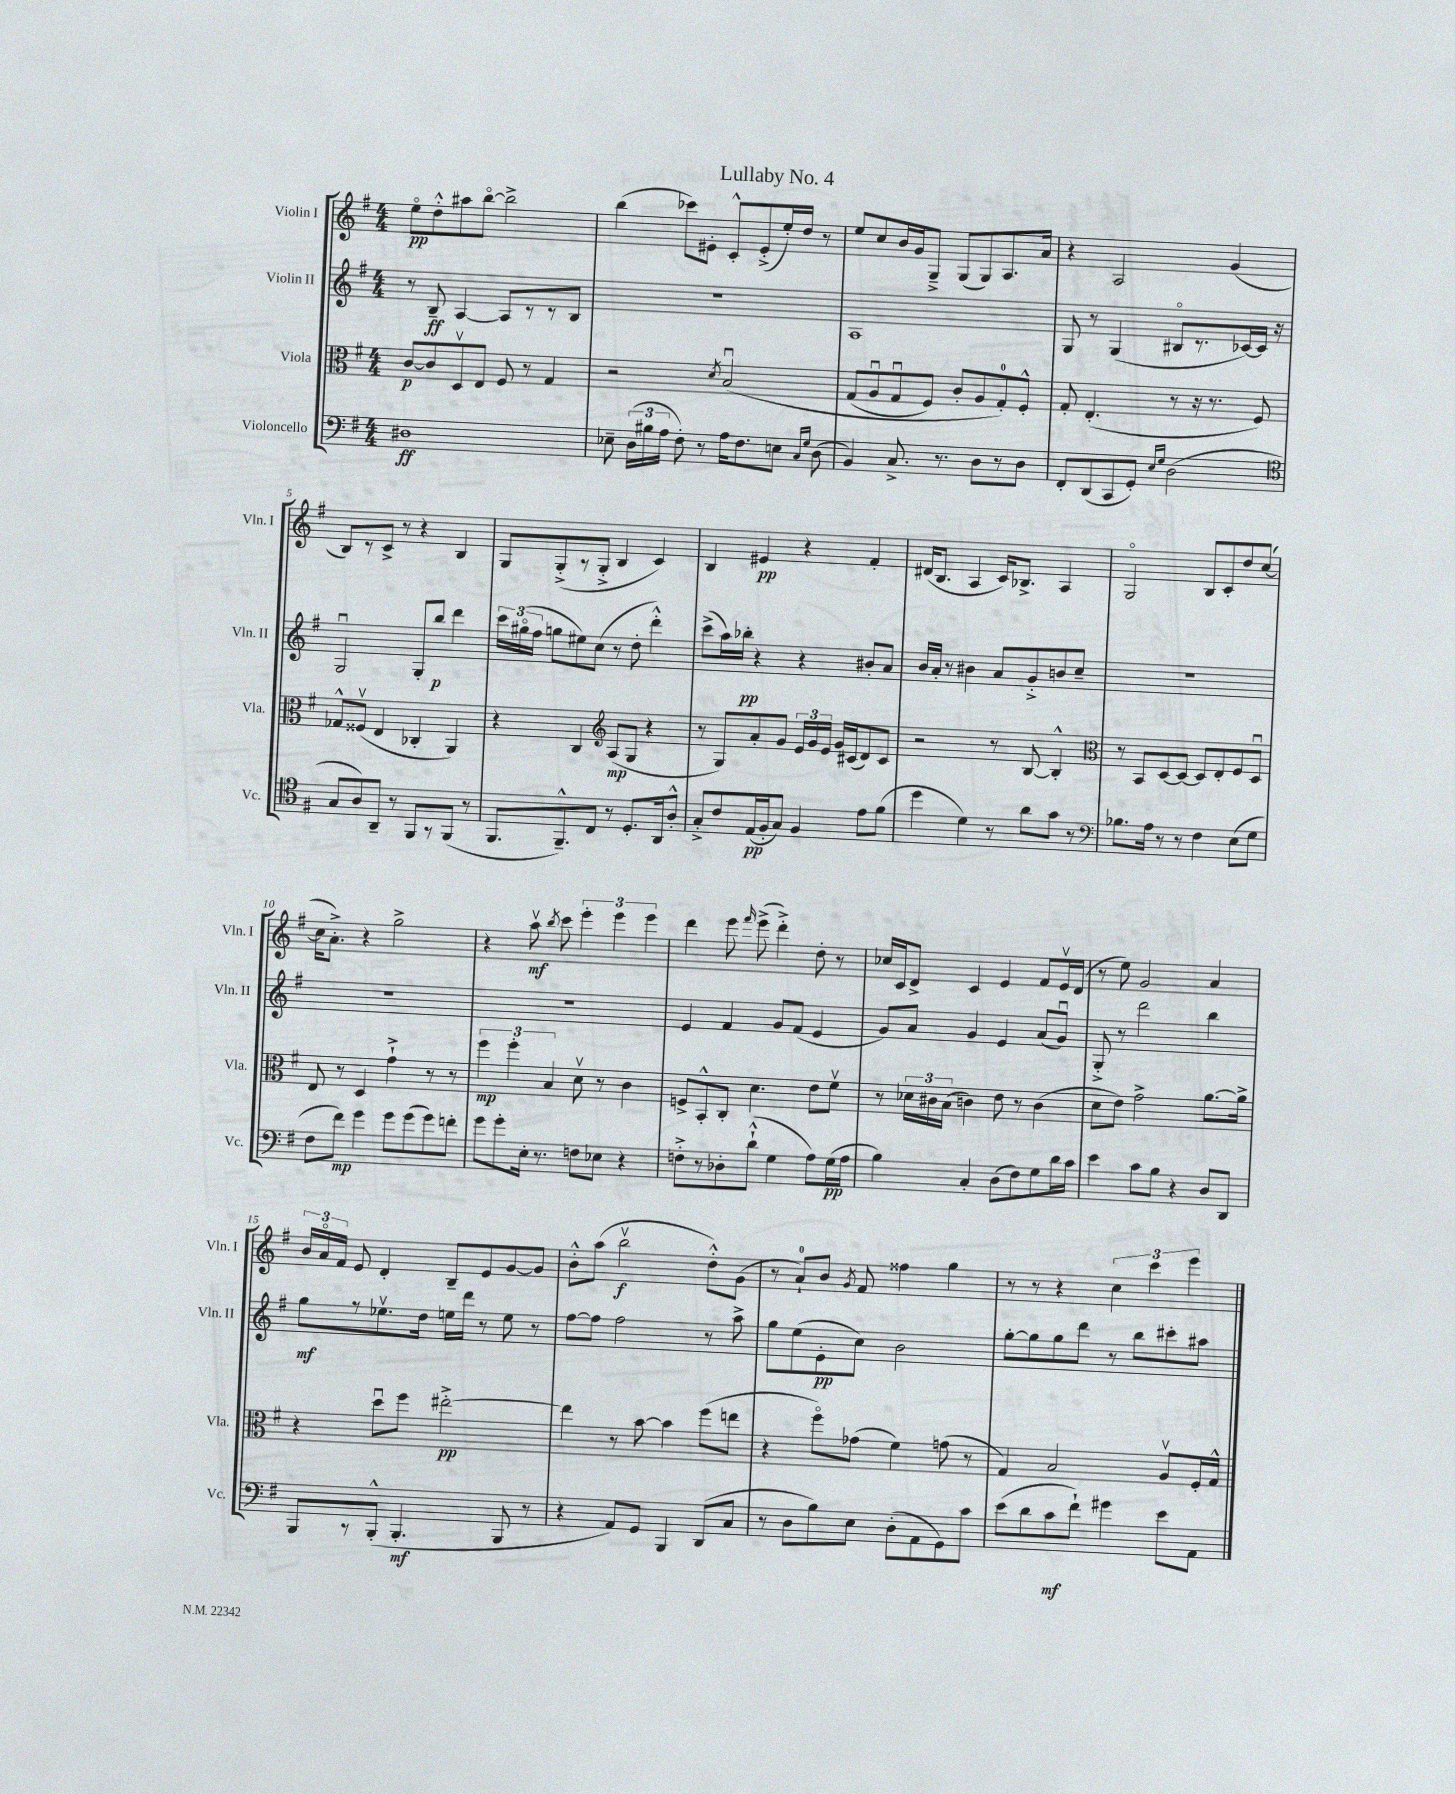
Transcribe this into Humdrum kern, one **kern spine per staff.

**kern	**kern	**kern	**kern
*staff4	*staff3	*staff2	*staff1
*clefF4	*clefC3	*clefG2	*clefG2
*k[f#]	*k[f#]	*k[f#]	*k[f#]
*M4/4	*M4/4	*M4/4	*M4/4
1D#	[8c	8r	8eeo
.	8c]	8B~	8dd'^^
.	8Dv	[4A	8aa#
.	8E	.	[8bbo
.	8F#	8A]	2bb^]
.	8r	8r	.
.	4G	8r	.
.	.	8B	.
=	=	=	=
8E-~	2r	1r	(4bb
(24D	.	.	.
24B#	.	.	.
24A	.	.	.
8F#')	.	.	8ccc-)
8r	.	.	8e#'
.	8qd	.	.
16A	&(2Bu	.	8c'^^
8.F#	.	.	.
.	.	.	(8e#'^
8E	.	.	16ee')
.	.	.	16dd
16qqC	.	.	.
16qqG	.	.	.
(8D	.	.	8r
=	=	=	=
4BB)	(8G	1A	8ee
.	8Au	.	8cc
8.C^	8Gu	.	16b
.	.	.	16g
.	8F#)	.	8G~^
8.r	.	.	.
.	8c'	.	(8G
8D	8A	.	8G)
8r	8G'&)	.	8.A
8D	8F#'^^	.	.
.	.	.	16a
=	=	=	=
8FF#'	8G'	8G	4r
(8DD	(4.E'	8r	.
8CC	.	(4G	2A
8GG')	.	.	.
16qqE	.	.	.
16qqG	.	.	.
(2D	8r	8B#o	.
.	16r	8.r	.
.	8.r	.	.
.	.	.	(4g
.	.	[16c-)	.
.	8F#)	16c-]	.
.	.	16r	.
=	=	=	=
*clefC4	*	*	*
8G	8G-^^	2Gu	8B)
8A)	(8F##v	.	8r
8AA~	4E	.	8c^
8r	.	.	8r
8FF#	4C-'	8G'	4r
8r	.	8bb	.
(8FF#	4AA)	4ddd	4B
8r	.	.	.
=	=	=	=
8.FF#	4r	24ccc	8G
.	.	(24gg#o	.
.	.	24ff#	.
.	.	8gg	(8G'^
8.FF#~^^)	.	.	.
.	4C	8ee#)	8r
8C	.	(8cc	8G'^
*	*clefG2	*	*
8r	(8A	8r	4B
8.D'	8G	8dd'	.
.	4r	4ddd'^^)	4c)
16AA	.	.	.
8A'^^	.	.	.
=	=	=	=
8G'^	8r	(8ccc^	4B
8c	8G)	16aa)	.
.	.	16bb-'	.
(16E	8a'	4r	4e#
16F#'	.	.	.
8G)	8g	.	.
4F#	24e	4r	4r
.	24g	.	.
.	24e	.	.
.	16g	.	.
.	(16c#	.	.
8e	8d)	8b#'	4f#'
(8f#	8c#	8a	.
=	=	=	=
4dd	2r	16b	(16d#
.	.	16a'	8.B
.	.	8r	.
4d)	.	4b#	4A
8r	8r	8a	16c)
.	.	.	8.B-^
8a	[8B	8g'^	.
8g	4B'^^]	8b	4A
8r	.	8cc~	.
=	=	=	=
*clefF4	*clefC3	*	*
8.B-	8r	1r	2Go
.	8BB	.	.
16A	.	.	.
8r	[8D	.	.
8r	8D_	.	.
4F#	8D]	.	8B
.	8E'	.	8c'
(8E	8F#	.	8dd
8G	8Du	.	([8cc
=	=	=	=
8F#	8E	1r	16cc]
.	.	.	8.a'^)
8f#)	8r	.	.
4g	4D	.	4r
8g	4g`^	.	2gg^
(8g	.	.	.
8g)	8r	.	.
8f'	8r	.	.
=	=	=	=
8g	6ff#	1r	4r
8g'	.	.	.
.	6ff#'	.	.
16E'	.	.	8aav
8.r	.	.	.
.	6B	.	.
.	.	.	8qbb
.	.	.	8ccc
8F	8dv	.	6eee'
8E-	8r	.	.
.	.	.	6eee
4r	4c	.	.
.	.	.	6eee
=	=	=	=
8F'^	8F^	4e	4ddd
8r	8BB'^^	.	.
8D-'	8C'	4f#	8eee
.	.	.	16qqfff#
(8d`^^	4.d	.	(8eee^
4G	.	8g	4ddd'^)
.	.	(8f#	.
8A)	8e	4e	8dd'
(16G	8f#v	.	8r
16A	.	.	.
=	=	=	=
4B)	8r	8g)	16cc-
.	.	.	16c
.	24d-	8a	8d^
.	24c#	.	.
.	(24B	.	.
4C'	4c)	4g	4c
(8D	8e	4e	4e
8F#)	8r	.	.
8G	(4c	(8a	8f#
16d	.	8gu)	16ev
16c	.	.	(16d
=	=	=	=
4e	8d	8G'^	8r
.	8e)	8r	8ee)
8c	2g^	2ddd	2g
8B	.	.	.
4r	.	.	.
8D	[8.a	4bb	4a
8DD	.	.	.
.	16a^]	.	.
=	=	=	=
8BBB	4r	8gg	24b
.	.	.	24ao
.	.	.	24f#
8r	.	8r	8e
(8BBB'^^	8ddu	8.ee-v	4d'
4.BBB'	8ff#	.	.
.	.	16dd	.
.	[2ee#'^	16ee	8B~
.	.	16ddd	.
.	.	8r	8e
8BBB	.	8ee	[8g
8r	.	8r	8g]
=	=	=	=
4r	4ee#]	[8ff#	8b'^^
.	.	8ff#]	(8aa
8AA)	8r	2ff#	2bbv
8GG	[8b	.	.
4BBB	4b]	.	.
(8DD	(8ff#	8r	8dd'^^)
8C	8ee	8aa^	(8g
=	=	=	=
8r	4r	8gg	8r
8D	.	(8ee	8a`)
8B)	8ff#o)	8e'	8b
.	.	.	8qg
8E	(8g-	8cc)	8f#
(8D'	4f#)	2b	4ff##
8AA	.	.	.
8GG)	(8g	.	4gg
8c	8r	.	.
=	=	=	=
(8e	4G)	[8gg'	8r
8d	.	8gg]	8r
8c	2B	8gg	4r
8f#`)	.	8ddd	.
4g#	.	8r	6cc
.	.	8bb	.
.	.	.	6ccc
8e	8Av	8ccc#'	.
.	.	.	6eee
8AA	16F#'	8aa#	.
.	16G^^	.	.
==	==	==	==
*-	*-	*-	*-
